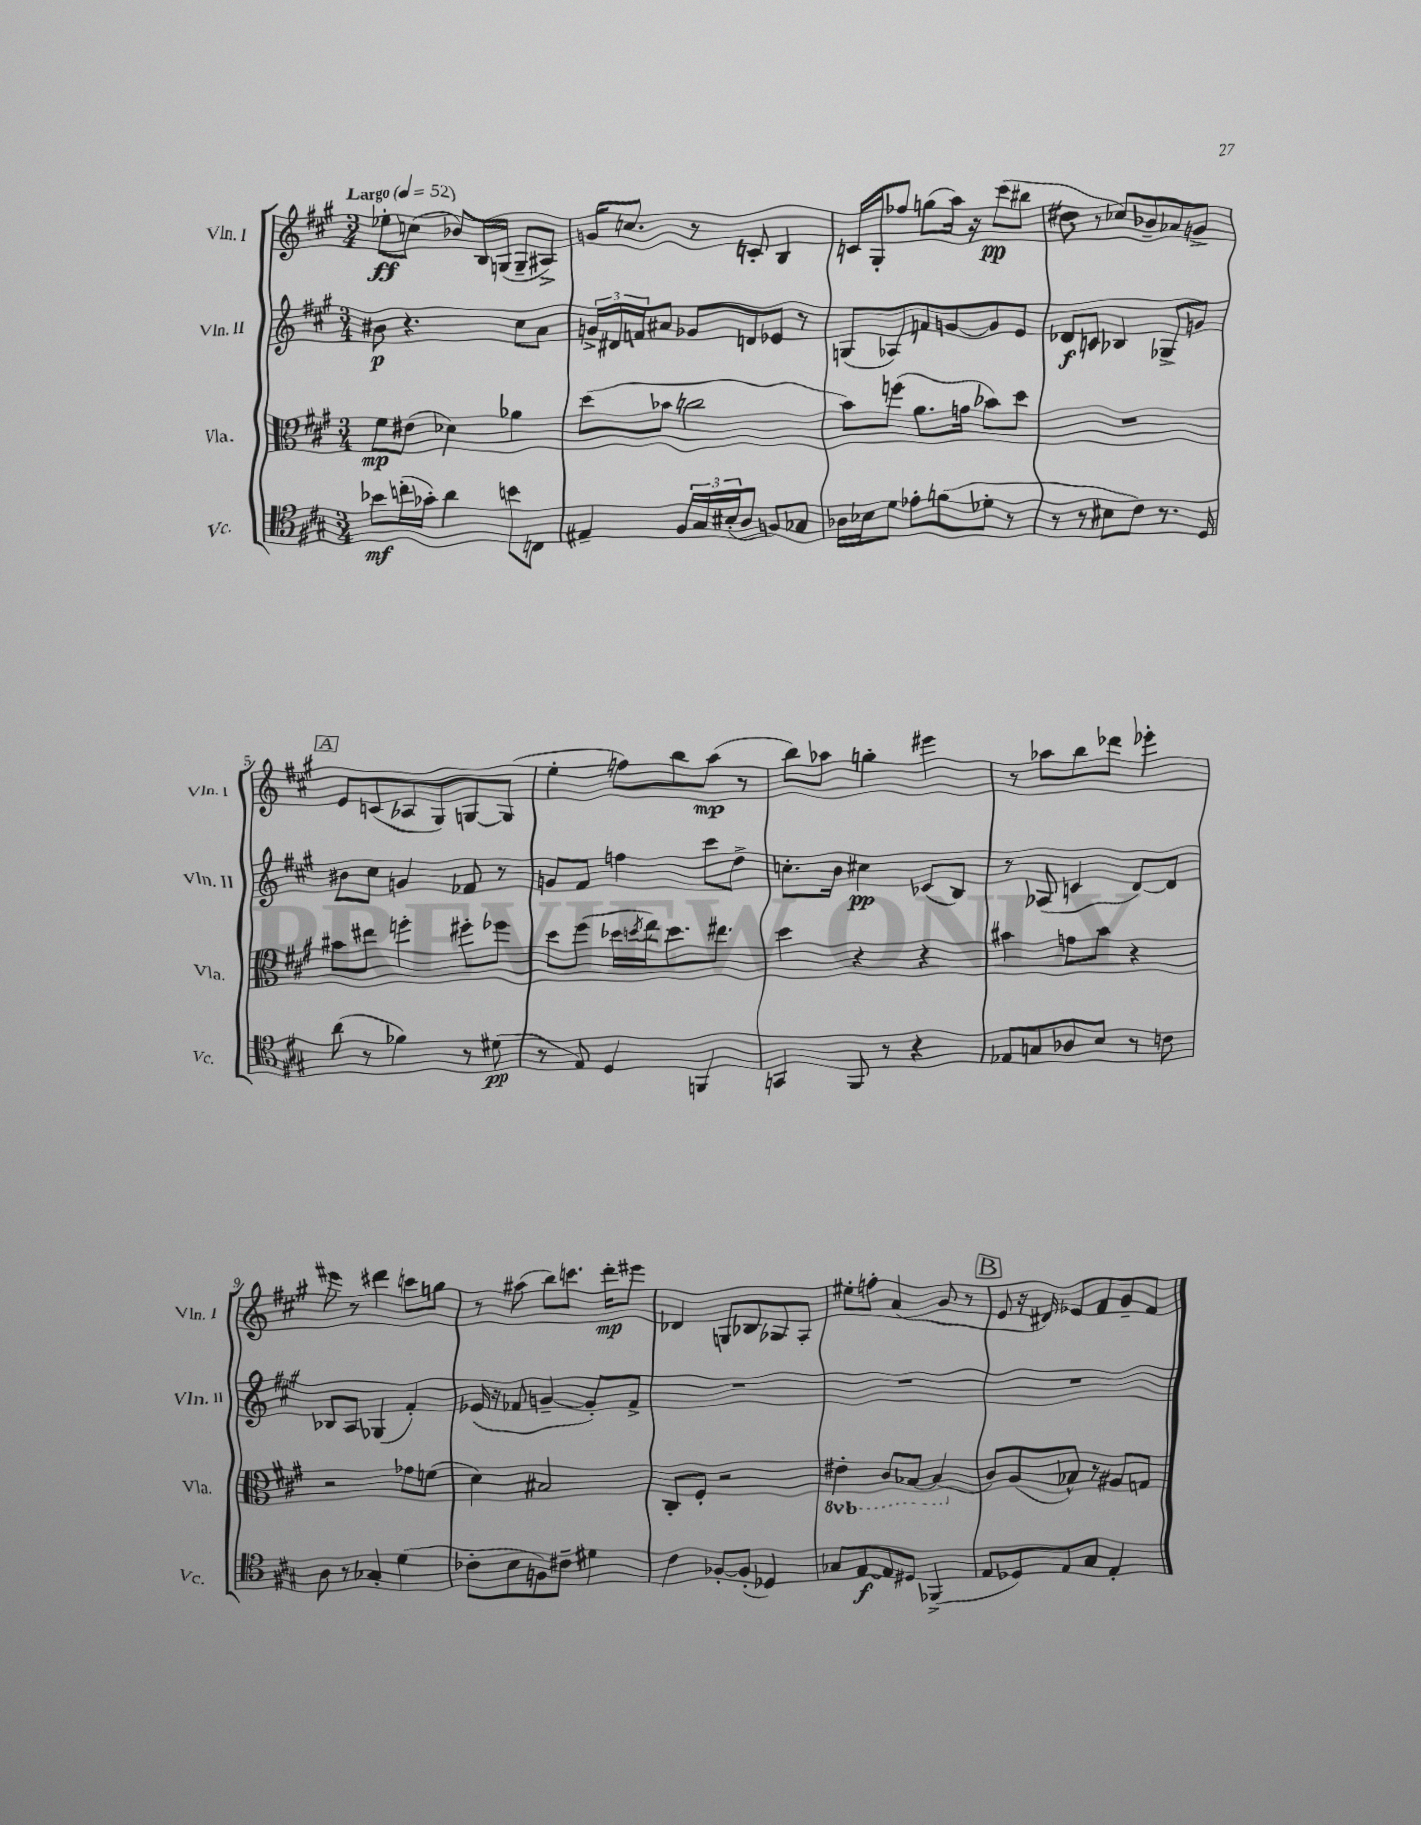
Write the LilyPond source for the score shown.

<<
\new StaffGroup <<
\new Staff = "s0" \with { instrumentName = "Vln. I" shortInstrumentName = "Vln. I" } {
    \clef treble \key a \major \numericTimeSignature \time 3/4 \tempo "Largo" 4 = 52
    ees''8-.\ff c''8( bes'8) b16 g16( g8-- ais8->) |
    g'16 c''8. r8 c'8-. b4 |
    c'16 gis16-. fes''8 g''8( a''16) r16 cis'''8\pp( bis''8 |
    dis''8 r8 ces''8) bes'8-- aes'8 g'8-> |
    \mark \markup { \box "A" } e'8 c'8( aes8 gis8) g8~ g8( |
    e''4-. f''8) b''8 a''8\mp( r8 |
    b''8) aes''8 g''4-. eis'''4 |
    r8 aes''8 b''8 des'''8 ees'''4-. |
    eis'''8 r8 dis'''4 c'''8 g''8 |
    r8 ais''8( b''8) c'''8. d'''16-.\mp eis'''8 |
    des'4 g8 bes8 ges8 a8-. |
    eis''8-. f''8-. a'4( gis'8 r8 |
    \mark \markup { \box "B" } e'8 r16 dis'16) ees'8 fis'8 gis'8-- fis'8 \bar "|." |
}
\new Staff = "s1" \with { instrumentName = "Vln. II" shortInstrumentName = "Vln. II" } {
    \clef treble \key a \major \numericTimeSignature \time 3/4
    bis'8\p r4. cis''8 a'8 |
    \tuplet 3/2 { g'16-> dis'16 f'16 } ais'8 ges'8 d'8 ees'8 r8 |
    g8( aes8) f'8 g'8~ g'8 e'8 |
    des'8\f c'8 bes4 ges8-> g'8 |
    \mark \markup { \box "A" } bis'8 cis''8 g'4 fes'8 r8 |
    g'8 fis'8 f''4 cis'''8 d''8-> |
    c''8.-. b'16 cis''4\pp ces'8( b8) |
    r8 aes8( c'4 d'8~) d'8 |
    bes8 a8 ges4( fis'4-.) |
    ees'16( r16 fes'8 g'4~-- g'8-.) fes'8-> |
    R2. |
    R2. |
    \mark \markup { \box "B" } R2. \bar "|." |
}
\new Staff = "s2" \with { instrumentName = "Vla." shortInstrumentName = "Vla." } {
    \clef alto \key a \major \numericTimeSignature \time 3/4 \set Staff.ottavationMarkups = #ottavation-simple-ordinals
    fis'8\mp eis'8( des'4) aes'4 |
    d''8( bes'8 c''2 |
    b'8) f''8( a'8. g'16 bes'8) d''8 |
    R2. |
    \mark \markup { \box "A" } bis'8 eis''8 f''4-. fis''8-. fes''8 |
    d''8 fis''8( des''16 \acciaccatura { d''8 } e''16) d''8. eis''8. |
    d''4 r4 r4 |
    bis'4 g'8 bis'8 r4 |
    r2 ges'8 f'8( |
    d'4) bis2 |
    cis8-. fis8-. r2 |
    \ottava #-1 eis4-. cis8 bes,8~ bes,4( \ottava #0 |
    \mark \markup { \box "B" } cis'8) a8( bes8-^) r8 ais8 g8 \bar "|." |
}
\new Staff = "s3" \with { instrumentName = "Vc." shortInstrumentName = "Vc." } {
    \clef tenor \key a \major \numericTimeSignature \time 3/4
    bes'8\mf c''16-.( ges'16-.) a'4 b'8 c8 |
    eis4-- \tuplet 3/2 { fis16 gis16 bis16-.( } a8 f8) ges8 |
    aes16 bes16 d'8 ees'8-. f'8( des'8-. r8 |
    r8 r8 bis8 cis'8) r8. d16 |
    \mark \markup { \box "A" } a'8( r8 fes'4) r8 dis'8\pp( |
    r8 e8) d4 f,4 |
    g,4 fis,8 r8 r4 |
    ees8 g8 aes8 b8 r8 c'8 |
    a8 r8 ges4-. d'4( |
    ces'8-. b8 f8) cis'8-- dis'4 |
    cis'4 fes8~-. fes8-.( des4) |
    ges8 e8~\f e8 dis8 fes,4->( |
    \mark \markup { \box "B" } e8 des8) e8 gis8 e4-. \bar "|." |
}
>>
>>
